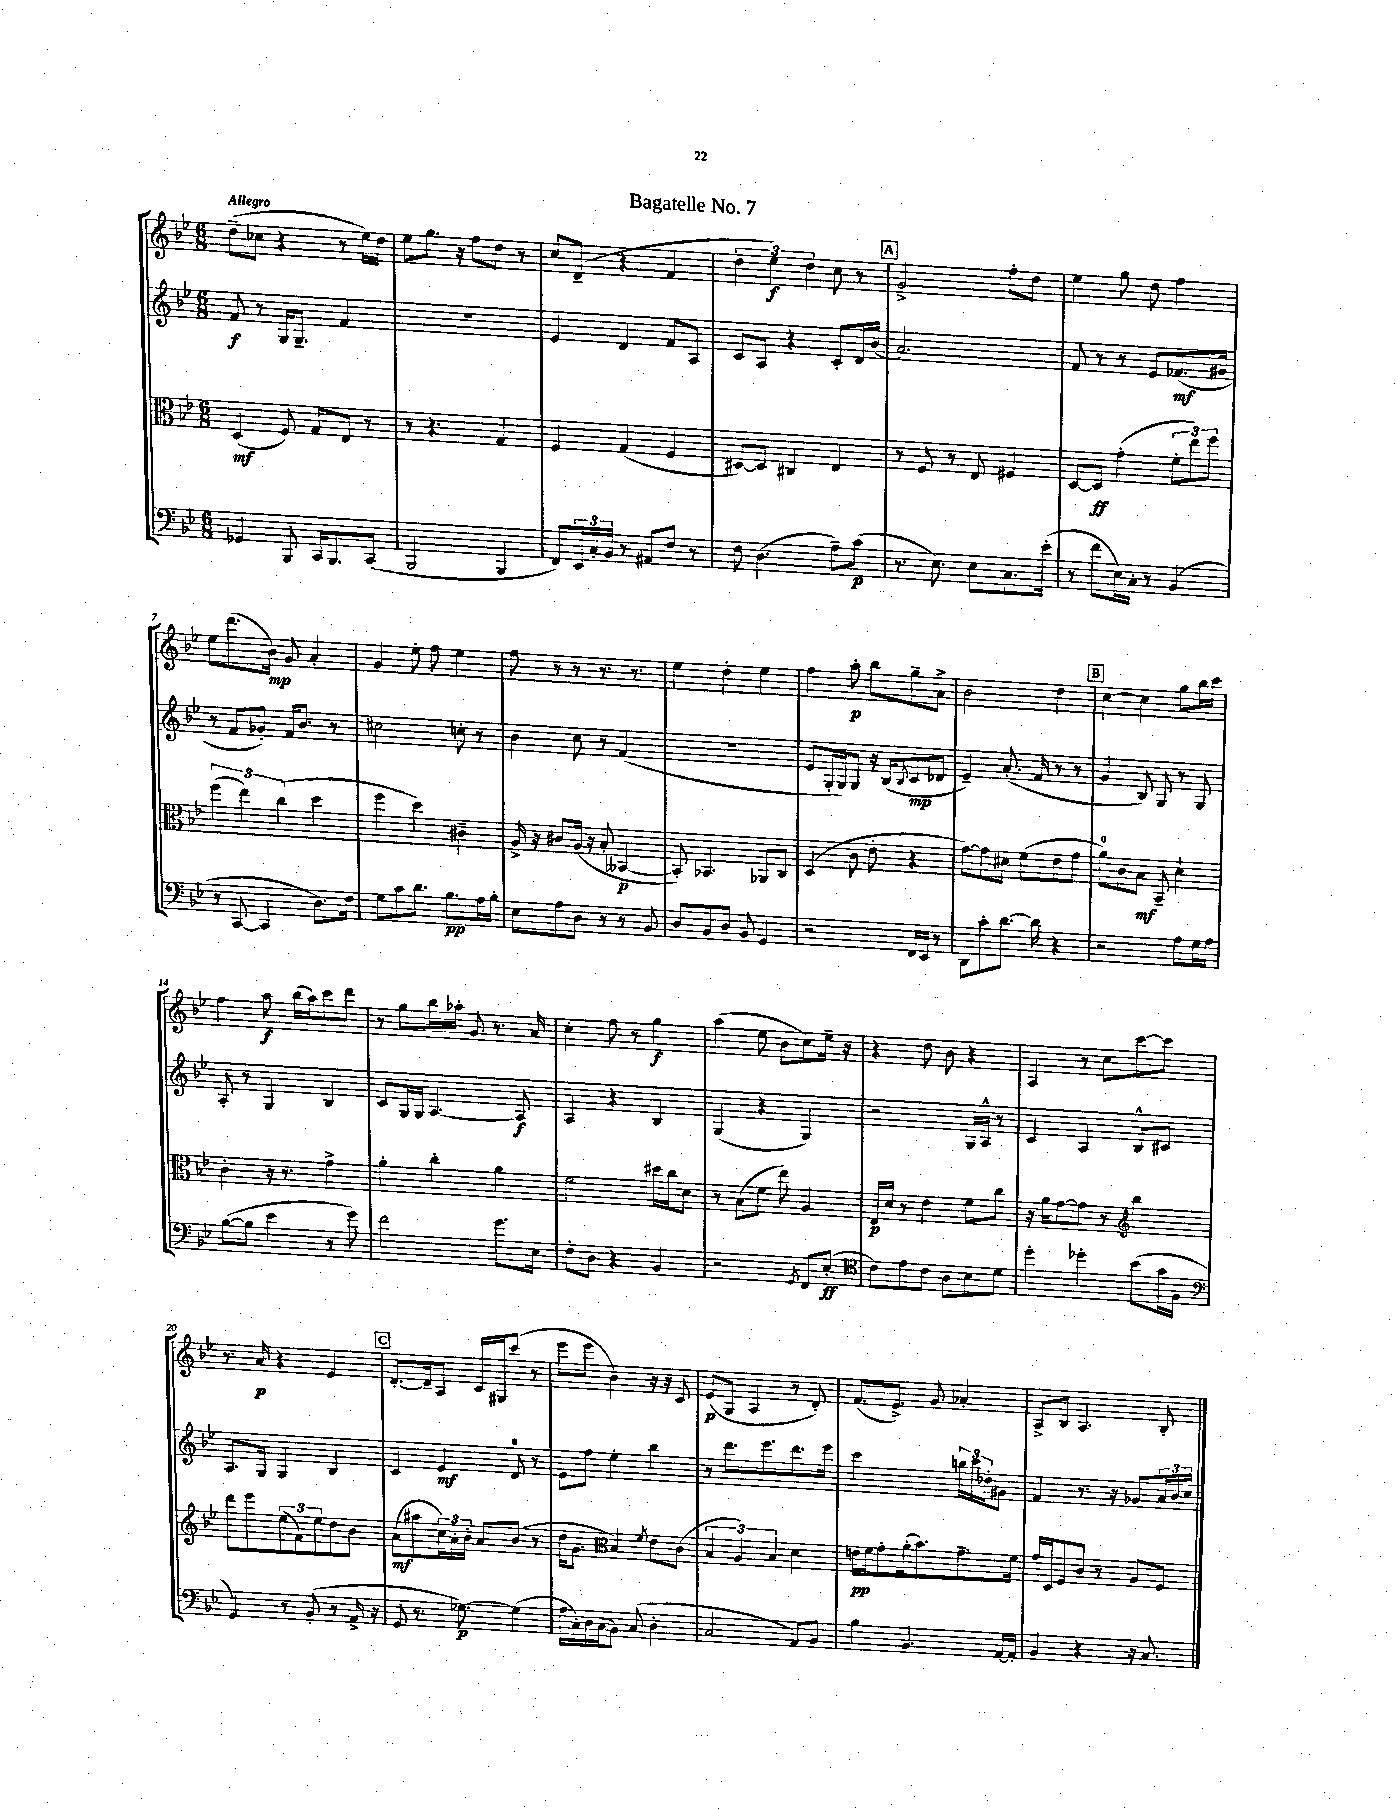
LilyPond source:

\header { title = "Bagatelle No. 7" }
<<
\new StaffGroup <<
\new Staff = "s0" {
    \clef treble \key bes \major \numericTimeSignature \time 6/8 \tempo "Allegro"
    d''8--( ces''8 r4 r8 ees''16) d''16 |
    ees''8 g''8. r16 f''8 d''8 r8 |
    c''8 d'8--( r4 f'4 |
    \tuplet 3/2 { d''4 ees''4\f) d''4 } c''8 r8 |
    \mark \markup { \box "A" } g'2-> f''8-. d''8 |
    ees''4 g''8 d''8 f''4 |
    ees''8 d'''8.( bes'16\mp) g'8 a'4-. |
    g'4 ees''8-. f''8 ees''4 |
    f''8 r8 r8 r8. r8. |
    ees''4 d''4-. ees''4 |
    f''4 a''8-.\p bes''8 g''8-- a'8-> |
    bes'2 d''4 |
    \mark \markup { \box "B" } c''4~ c''4 g''8 bes''16 c'''16 |
    f''4 a''8\f bes''16( a''16) c'''8 d'''8 |
    r8 g''8 bes''16 aes''16-. g'8 r8. a'16 |
    c''4-. f''8 r8 g''4\f |
    a''4( ees''8 bes'8 c''8) ees''16-- r16 |
    r4 d''8 bes'8 r4 |
    a4 r8 c''8 c'''8~ c'''8 |
    r8. a'16\p r4 ees'4 |
    \mark \markup { \box "C" } d'8.~-. d'16-- a8 c'16 gis16 c'''8( r8 |
    ees'''8 ees'''8 bes'4) r16 r16 c'8 |
    ees'8\p( g8 a4 r8 d'8-.) |
    f'8.( ees'8.->) g'8 aes'4-. |
    a8-> bes8 a4. bes8-. \bar "|." |
}
\new Staff = "s1" {
    \clef treble \key bes \major \numericTimeSignature \time 6/8
    f'8\f r8 g16 g8.-- f'4 |
    R2. |
    ees'4 d'4 f'8 a8 |
    c'8 a8 r4 c'8-. d'16 bes'16( |
    \mark \markup { \box "A" } a'2.) |
    f'8 r8 r8 ees'8 fes'8.\mf( gis'16 |
    r8 f'8 ges'8-.) f'16 bes'8. r8 |
    cis''2 c''8-. r8 |
    bes'4 c''8 r8 f'4( |
    R2. |
    ees'8 g16-. g16) g8 r16 bes16( \acciaccatura { bes8 } c'8\mp des'8 |
    ees'4--) a'8.-.( f'16 r8 r8 |
    \mark \markup { \box "B" } g'4 bes8) g8 r8 g8 |
    a8-. r8 g4 bes4 |
    c'8 g16 g16 a4.~ a8\f |
    a4 r4 bes4 |
    g4( r4 g4) |
    r2 g16 a16-^ r8 |
    c'4 a4 bes8-^ cis'8 |
    a8. g16 g4 bes4 |
    \mark \markup { \box "C" } c'4 ees'4\mf d'8-0 r8 |
    ees'8 f''8 ees''4-. bes''4 |
    r8 d'''8. ees'''8. d'''8. ees'''16 |
    c'''2 \tuplet 3/2 { b''16 c'''16 des''16-. } gis'8 |
    f'4 r8. r16 ges'8 \tuplet 3/2 { a'16 bes'16 c''16 } \bar "|." |
}
\new Staff = "s2" {
    \clef alto \key bes \major \numericTimeSignature \time 6/8
    d4\mf( f8) g8 ees8 r8 |
    r8 r4. g4 |
    f4 g4( f4 |
    dis8~) dis8 cis4 ees4 |
    \mark \markup { \box "A" } r8 f8 r8 ees8 fis4 |
    d8~ d8\ff g'4-.( \tuplet 3/2 { f'8-. ees''8) f''8 } |
    \tuplet 3/2 { f''4( ees''4) c''4( } d''4 |
    f''4 d''4) cis'4-- |
    a16-> r16 cis'8 a16( r16 bes8-. beses,4~\p |
    beses,8-.) bes,4. aes,8 c8 |
    d4( c'8 ees'8-. r4 |
    g'8~) g'8 dis'8 f'8( ees'8 g'8 |
    \mark \markup { \box "B" } a'8-0) c'8 bes8\mf bes,8-- d'4-! |
    c'4-. r16 r8. g'4-> |
    a'4-. c''4-. a'4 |
    f'2 dis''16 c''16 d'8 |
    r8 bes8( f'8 ees''8) a4 |
    ees16\p d'16 r8 ees'4 f'8 c''8 |
    r16 a'16 g'8~ g'8 r8 \clef treble bes''4 |
    d'''8 ees'''8 \tuplet 3/2 { ees''8( f'8) ees''8 } d''8 bes'8 |
    \mark \markup { \box "C" } a'8\mf( ais''8 \tuplet 3/2 { c''16) a'16-. bes'16-. } a'8 bes'8( r8 |
    d''16 g'8. \clef alto bes4) \acciaccatura { f'8 } ees'8 c'8( |
    \tuplet 3/2 { bes4 a4) bes4 } d'4 |
    e'16\pp f'16 g'8-. a'16-.( bes'8.) g'8.-- f'16 |
    g'16 d16 f8 c'8 r8 a8 f8 \bar "|." |
}
\new Staff = "s3" {
    \clef bass \key bes \major \numericTimeSignature \time 6/8
    ges,4 bes,,8 c,16 bes,,8. c,8( |
    bes,,2 bes,,4 |
    f,8) \tuplet 3/2 { ees,16 c16-. bes,16 } r8 ais,8 f8 r8 |
    f8 d4.( a8--) c'8\p( |
    \mark \markup { \box "A" } r8. ees8.) ees8 c8. ees'16-.( |
    r8 f'8 ees16) c16-. r8 bes,4( |
    r8 c,8~ c,4 d8.) f16 |
    g8 c'8 d'8. bes8.\pp a16 bes16-. |
    ees8 a8 d8 r8 r8 bes,8 |
    d8 bes,8 d8 bes,8 g,4 |
    r2 f,16 ees,16 r8 |
    d,8 c'8-. d'8.~ d'16 r4 |
    \mark \markup { \box "B" } r2 a8 g16 a16 |
    bes8~( bes8 ees'4 r8 g'8) |
    f'2 g'8. ees16 |
    f8-. d8 r4 bes,4 |
    r2 \acciaccatura { g,8 } f,8 ees8-.\ff( |
    \clef tenor c'8) ees'8 c'8 a8 bes8 d'8 |
    d''4-. des''4-. bes'8( g'16 f16 |
    \clef bass g,4) r8 bes,8-.( r8 a,16-> r16 |
    \mark \markup { \box "C" } g,8 r8. ges8.~\p) ges4( |
    a16 c16-.) d16 c16( bes,8) c8( d4-. |
    c2 a,8) bes,8 |
    bes4 bes,4. a,16~ a,16-. |
    bes,4 r4 r16 c8. \bar "|." |
}
>>
>>
